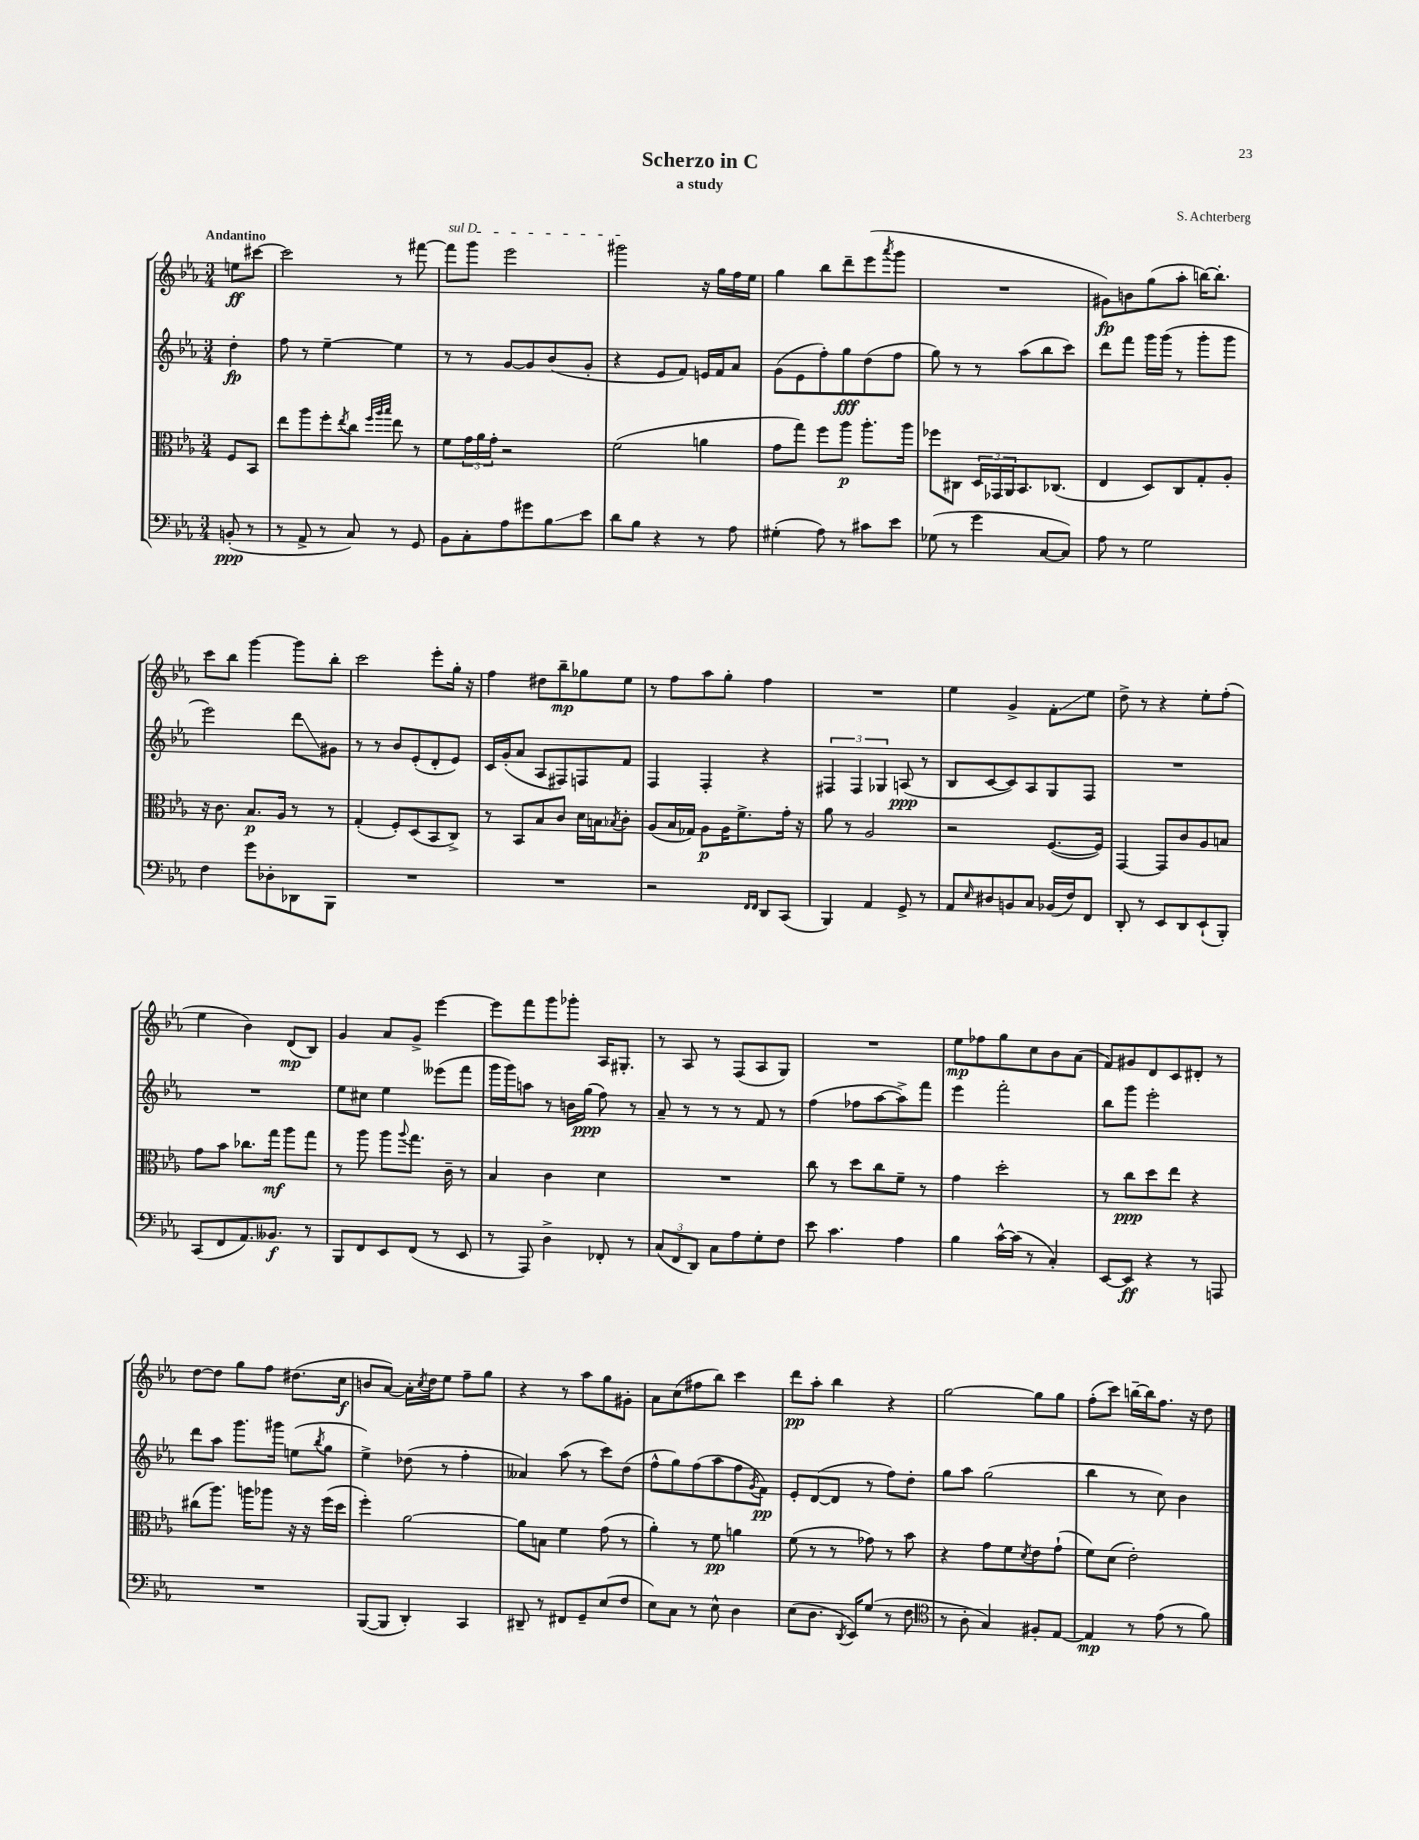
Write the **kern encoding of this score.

**kern	**kern	**kern	**kern
*staff4	*staff3	*staff2	*staff1
*clefF4	*clefC3	*clefG2	*clefG2
*k[b-e-a-]	*k[b-e-a-]	*k[b-e-a-]	*k[b-e-a-]
*M3/4	*M3/4	*M3/4	*M3/4
(8BB'	8F	4dd'	8ee
8r	8BB-	.	[8ccc#
=	=	=	=
8r	8ee-	8ff	2ccc#]
8AA-^	8aa-	8r	.
8r	8ff'	[4ee-~	.
.	8qee-	.	.
8C)	8cc	.	.
.	32qqff	.	.
.	32qqaa-	.	.
.	32qqbb-	.	.
8r	8ee-	4ee-]	8r
8GG	8r	.	[8fff#
=	=	=	=
8BB-	8f	8r	8fff#]
8C'	24g	8r	8ggg
.	24a-	.	.
.	24g'	.	.
8A-	2r	[8g	2eee-
8g#	.	8g]	.
8B-	.	(8b-	.
8e-	.	8g'	.
=	=	=	=
8d	(2f	4r	2ggg#
8B-	.	.	.
4r	.	8e-	.
.	.	8f)	.
8r	4a	16e	16r
.	.	16f	16gg
8A-	.	8a-	16ff
.	.	.	16ee-
=	=	=	=
(4G#'	8g	(8g	4gg
.	8gg)	8e-	.
8A-)	8ff	8ff')	8bb-
8r	8aa-	8gg	8ddd~
8c#	8.aa-'	(8dd	(8eee-
.	.	.	8qaaa-
8e-	.	8ff	8ggg
.	16aa-	.	.
=	=	=	=
(8G-	8ff-	8gg)	2.r
8r	8C#	8r	.
4g	24D	8r	.
.	24GG-	.	.
.	24AA-	.	.
.	8.BB-	(8aa-	.
[8C	.	8bb-	.
.	(8.C-	.	.
8C])	.	8ccc)	.
=	=	=	=
8A-	4E-	8ddd	8g#)
8r	.	8fff	8b
2G	8D)	16ggg	(8gg
.	.	(16ggg	.
.	8C	8r	8aa-'
.	8G'	8ggg'	[16bb)
.	.	.	8.bb']
.	8A-'	8ggg	.
=	=	=	=
4F	16r	2eee-)	8ccc
.	8.c	.	.
.	.	.	8bb-
8g	8.B-	.	[4ggg
8D-'	.	.	.
.	16A-	.	.
8DD-	8r	8ddd	8ggg]
8BBB-	8r	8g#	8bb-'
=	=	=	=
2.r	(4G'	8r	2ccc
.	.	8r	.
.	8F')	8b-	.
.	(8D	(8e-'	.
.	8BB-	8d'	8eee-'
.	8C^)	8e-)	16gg'
.	.	.	16r
=	=	=	=
2.r	8r	16c	4ff
.	.	(16g'	.
.	8BB-	8a-	.
.	8B-	8A-	8dd#
.	8c	8F#)	8bb-~
.	16d	8F	8gg-
.	16B	.	.
.	8qB-	.	.
.	8c'	8f	8ee-
=	=	=	=
2r	(8A-	4F	8r
.	16B-	.	8ff
.	16G-)	.	.
.	8A-	4F'	8aa-
.	16A-	.	8gg'
.	8.f^	.	.
16qqFF	.	.	.
16qqFF	.	.	.
8DD	.	4r	4ff
(8CC	16g'	.	.
.	16r	.	.
=	=	=	=
4BBB-)	8a-	6F#	2.r
.	8r	.	.
.	.	6F#	.
4AA-	2A-	.	.
.	.	6G-	.
8GG^	.	(8A	.
8r	.	8r	.
=	=	=	=
8AA-	2r	8B-	4ee-
16qqE-	.	.	.
8D#	.	[8c	.
8BB	.	8c])	4g^
8C	.	8A-	.
(16BB-	([8.F	8G	8f'
16F)	.	.	.
8FF	.	8F	8ee-
.	16F])	.	.
=	=	=	=
8DD'	[4GG	2.r	8dd^
8r	.	.	8r
8EE-	8GG]	.	4r
8DD	8c	.	.
(8EE-`	8A-	.	8ee-'
8BBB-')	8B	.	(8ff'
=	=	=	=
(8CC	8g	2.r	4ee-
8FF	8b-	.	.
8.AA-)	8.cc-	.	4b-)
8.BB--	16gg	.	.
.	8aa-	.	(8d
8r	8gg	.	8B-)
=	=	=	=
8BBB-	8r	8ee-	4g
8FF	8aa-	8cc#	.
8EE-	8aa-	4ee-	8a-
.	8qqaa-	.	.
(8FF	8.gg	.	8g^
8r	.	(8eee--	[4eee-
.	16c~	.	.
8EE-	8r	8fff	.
=	=	=	=
8r	4B-	16ggg	8eee-]
.	.	16ggg)	.
8AAA-)	.	8aa	8fff
4D^	4c	8r	8ggg
.	.	16b	8ggg-'
.	.	(16gg	.
8FF-'	4d	8ff)	16A-
.	.	.	8.G#'
8r	.	8r	.
=	=	=	=
(12C	2.r	8a-~	8r
12FF	.	.	.
.	.	8r	8A-
12DD)	.	.	.
8C	.	8r	8r
8A-	.	8r	(8F
8G'	.	8f	8A-
8F	.	8r	8G)
=	=	=	=
8e-	8cc	(4ff	2.r
4.c	8r	.	.
.	8dd	8ff-	.
.	8cc	[8aa-	.
4A-	8f~	8aa-^])	.
.	8r	8fff	.
=	=	=	=
4B-	4g	4eee-	8ee-
.	.	.	8ff-
[16c^^	2dd'	2fff'	8gg
(16c]	.	.	.
8r	.	.	8cc
4C')	.	.	8b-
.	.	.	(8a-
=	=	=	=
[8EE-	8r	8bb-	8f)
8EE-]	8cc	8ggg	8g#
4r	8dd	2eee-'	8d
.	8ee-	.	8c
8r	4r	.	8d#'
8AAA	.	.	8r
=	=	=	=
2.r	(8cc#	8ddd	[8dd
.	8.aa-)	8aa-	8dd]
.	.	8.ggg	8gg
.	16aa	.	.
.	8aa-	.	8ff
.	.	16ggg#	.
.	16r	(8ee	(8.dd#
.	16r	.	.
.	.	8qbb-	.
.	(16ff	8gg	.
.	16dd	.	16cc
=	=	=	=
([8BBB-	4ff')	4ee-^)	8b
8BBB-]	.	.	[8a-)
4DD')	[2a-	(8dd-	16a-']
.	.	.	8qcc
.	.	.	16dd
.	.	8r	8ee-
4CC	.	4ff'	8ff~
.	.	.	8gg
=	=	=	=
8DD#~	8a-]	4a--)	4r
8r	8B	.	.
8FF#	4f	(8aa-	8r
8GG~	.	8r	8aa-
(8E-	(8g	8ccc)	8gg
8F	8r	(8dd	8g#'
=	=	=	=
8E-)	4a-')	8ff^^	8a-
8C	.	8gg)	(8cc
8r	8r	(8ff	8ff#
8E-^^	8f	8aa-	8bb-)
4D	4a	8ff	4ccc
.	.	8qg	.
.	.	8f)	.
=	=	=	=
(8E-	(8f	8e-'	8ddd
8.D	8r	([8d	8aa-'
.	8r	8d]	4bb-
8qDD	.	.	.
16EE-)	.	.	.
(8G	8g-)	8r	.
8r	8r	8ff)	4r
8F	8b-	8dd'	.
=	=	=	=
*clefC4	*	*	*
8r	4r	8gg	[2gg
8A-'	.	8aa-	.
4G)	8g	(2gg	.
.	8f	.	.
.	8qd	.	.
8F#'	8e-	.	8gg]
[8E-	(8g`	.	8gg
=	=	=	=
4E-]	8f)	4bb-	(8ff'
.	(8d	.	8ccc)
8r	2e-')	8r	[16bb~
.	.	.	16bb]
(8e-	.	8cc)	8.ff
8r	.	4b-	.
.	.	.	16r
8f)	.	.	8dd
==	==	==	==
*-	*-	*-	*-
